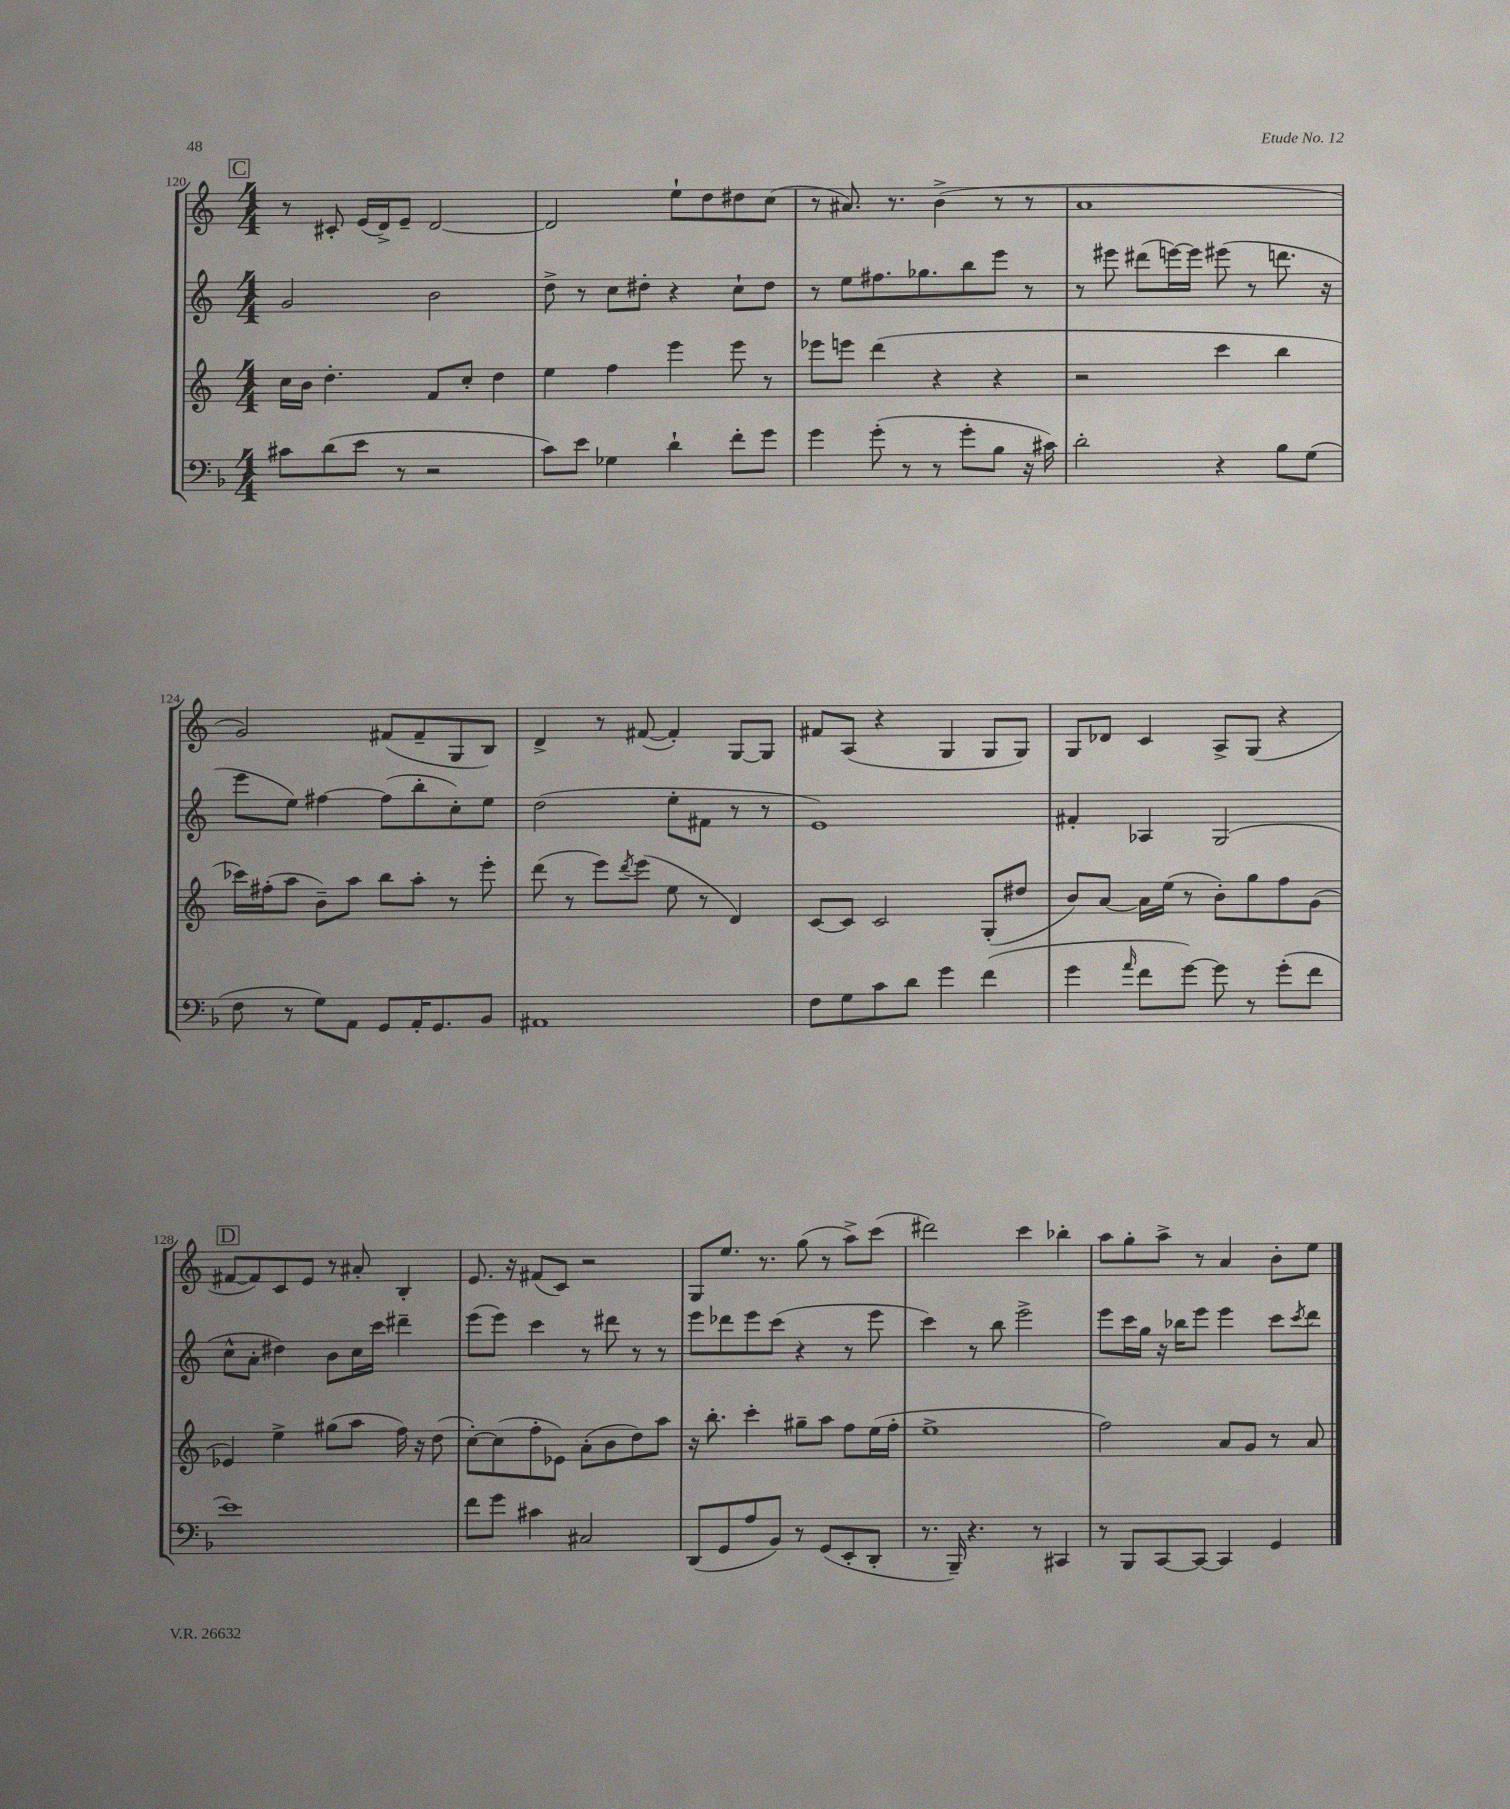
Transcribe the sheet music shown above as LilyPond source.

<<
\new StaffGroup <<
\new Staff = "s0" {
    \clef treble \key c \major \numericTimeSignature \time 4/4
    \mark \markup { \box "C" } r8 cis'8-. e'16( d'16->) e'8-- d'2~ |
    d'2 e''8-! d''8 dis''8 c''8( |
    r8 ais'8.) r8. b'4->( r8 r8 |
    a'1 |
    g'2) fis'8( fis'8-- g8 b8) |
    d'4-> r8 fis'8~( fis'4-.) g8~ g8 |
    fis'8 a8( r4 g4 g8 g8) |
    g8 des'8 c'4 a8-> g8( r4 |
    \mark \markup { \box "D" } fis'8~ fis'8) c'8 e'8 r8 ais'8-. b4-. |
    e'8. r16 fis'8( c'8) r2 |
    g8 e''8. r8. g''8( r8 a''8->) c'''8( |
    dis'''2) c'''4 bes''4-. |
    a''8 g''8-. a''8-> r8 a'4 b'8-. e''8 \bar "|." |
}
\new Staff = "s1" {
    \clef treble \key c \major \numericTimeSignature \time 4/4
    \mark \markup { \box "C" } g'2 b'2 |
    d''8-> r8 c''8 dis''8-. r4 c''8-! dis''8 |
    r8 e''8 fis''8. ges''8. b''8 e'''8 r8 |
    r8 eis'''8 dis'''8( e'''16~) e'''16 eis'''8( r8 d'''8. r16 |
    e'''8 e''8) fis''4~ fis''8( b''8-. c''8-.) e''8 |
    d''2( e''8-. fis'8 r8 r8 |
    e'1) |
    fis'4-. aes4 g2( |
    \mark \markup { \box "D" } c''8-^ a'8-. dis''4) b'8 c''16 c'''16 dis'''4-- |
    e'''8( e'''8) c'''4 r8 dis'''8 r8 r8 |
    e'''8 des'''8 e'''8 c'''8( r4 r8 e'''8 |
    c'''4) r8 b''8 e'''2-> |
    e'''8 c'''16 g''16 r16 bes''16 e'''8 e'''4 c'''8 \acciaccatura { c'''8 } d'''8 \bar "|." |
}
\new Staff = "s2" {
    \clef treble \key c \major \numericTimeSignature \time 4/4
    \mark \markup { \box "C" } c''16 b'16 d''4.-. f'8 c''8-. d''4 |
    e''4 f''4 e'''4 e'''8 r8 |
    ees'''8 e'''8 d'''4( r4 r4 |
    r2 c'''4 b''4 |
    ces'''16) fis''16-.( a''8 b'8--) a''8 b''8 a''8-. r8 e'''8-. |
    d'''8( r8 e'''8) \acciaccatura { d'''8 } e'''8( e''8 r8 d'4) |
    c'8~ c'8 c'2 g8-.( dis''8 |
    b'8) a'8~ a'16 e''16( r8 b'8-.) g''8 f''8 g'8( |
    \mark \markup { \box "D" } ees'4) e''4-> gis''8( a''8 f''16) r16 d''8( |
    c''8~-.) c''8( f''8-. ees'8) a'8-.( b'8 d''8) a''8 |
    r16 b''8.-. c'''4-. gis''8-- a''8 f''8 e''16( f''16-. |
    e''1-> |
    f''2) a'8 g'8 r8 a'8 \bar "|." |
}
\new Staff = "s3" {
    \clef bass \key f \major \numericTimeSignature \time 4/4
    \mark \markup { \box "C" } cis'8 d'8( e'8 r8 r2 |
    c'8) e'8 ges4 d'4-! f'8-. g'8 |
    g'4 g'8-.( r8 r8 g'8-. bes8 r16 cis'16) |
    d'2-. r4 bes8 g8( |
    f8 r8 g8) a,8 g,8 a,16-. g,8. bes,8 |
    ais,1 |
    f8 g8 c'8 d'8 g'4 f'4( |
    g'4 \grace { a'16 } f'8 g'8~) g'8 r8 g'8-.( f'8 |
    \mark \markup { \box "D" } e'1) |
    f'8 g'8 cis'4 cis2 |
    d,8( g,8 a8 bes,8) r8 g,8( e,8-. d,8-. |
    r8. bes,,16--) r4. r8 cis,4 |
    r8 bes,,8 c,8~ c,8~ c,4 g,4 \bar "|." |
}
>>
>>
\layout { \context { \Score currentBarNumber = #120 } }
